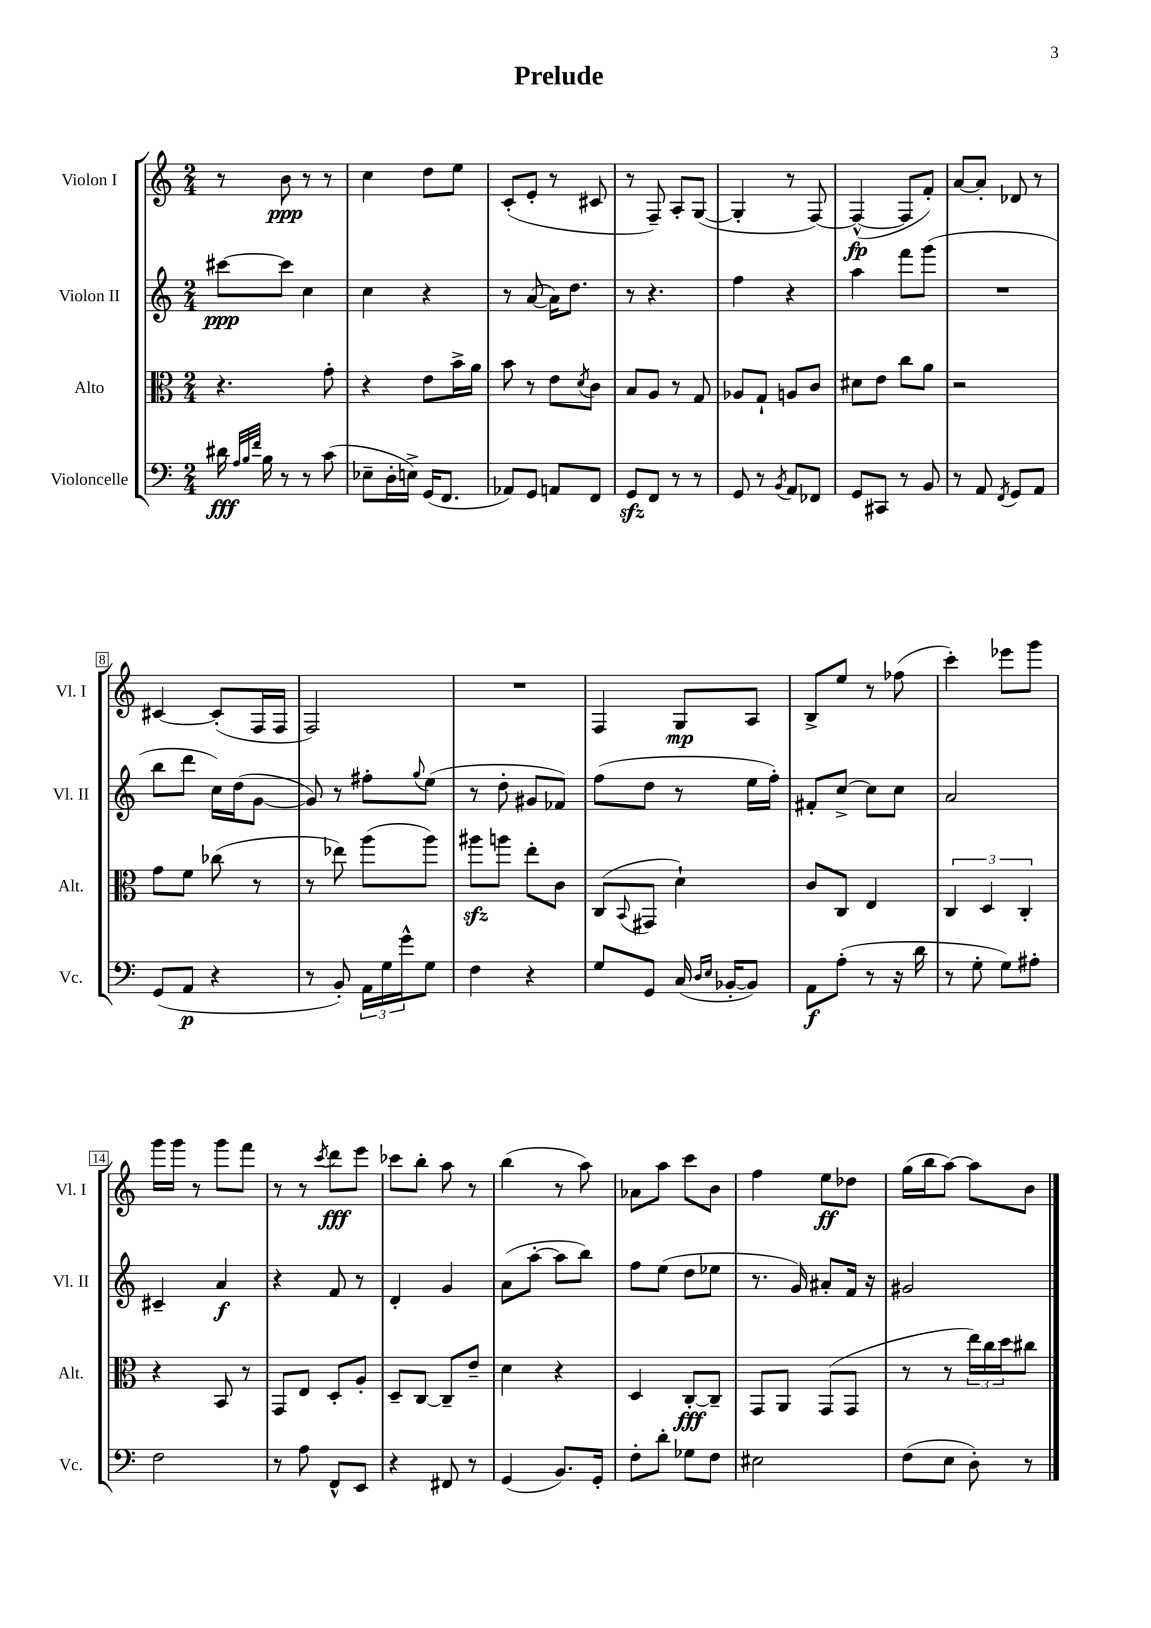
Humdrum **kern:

**kern	**kern	**kern	**kern
*staff4	*staff3	*staff2	*staff1
*clefF4	*clefC3	*clefG2	*clefG2
*k[]	*k[]	*k[]	*k[]
*M2/4	*M2/4	*M2/4	*M2/4
16d#	4.r	[8ccc#	8r
32qqA	.	.	.
32qqB	.	.	.
32qqf	.	.	.
16B	.	.	.
8r	.	8ccc#]	8b
8r	.	4cc	8r
(8c	8g'	.	8r
=	=	=	=
8E-~	4r	4cc	4cc
16D'	.	.	.
16E^)	.	.	.
(16GG	8e	4r	8dd
8.FF	.	.	.
.	16b^	.	8ee
.	16a	.	.
=	=	=	=
8AA-)	8b	8r	(8c'
8GG	8r	([8a	8e'
8AA	8e	16a])	8r
.	.	8.dd	.
.	8qd	.	.
8FF	8c	.	8c#
=	=	=	=
8GG	8B	8r	8r
8FF	8A	4.r	8F~)
8r	8r	.	8A'
8r	8G	.	([8G
=	=	=	=
8GG	8A-	4ff	4G']
8r	8G`	.	.
8qBB	.	.	.
8AA	8A	4r	8r
8FF-	8c	.	[8F)
=	=	=	=
8GG	8d#	4aa	(4F^^_
8CC#	8e	.	.
8r	8cc	8fff	8F]
8BB	8a	(8ggg	8f')
=	=	=	=
8r	2r	2r	[8a
8AA	.	.	8a']
8qFF	.	.	.
8GG	.	.	8d-
8AA	.	.	8r
=	=	=	=
(8GG	8g	8bb	[4c#
8AA	8f	8ddd	.
4r	(8cc-	16cc)	(8c#']
.	.	(16dd	.
.	8r	[8g	16F
.	.	.	16F
=	=	=	=
8r	8r	8g])	2F)
8BB')	8ee-)	8r	.
24AA	(8aa	8ff#'	.
24G	.	.	.
24g^^	.	.	.
.	.	8qqgg	.
8G	8aa)	(8ee	.
=	=	=	=
4F	8aa#	8r	2r
.	8aa	8dd'	.
4r	8ee'	8g#	.
.	8c	8f-)	.
=	=	=	=
8G	(8C	(8ff	4F
.	8qqBB	.	.
8GG	8GG#	8dd	.
(16C	4d`)	8r	8G
16qqD	.	.	.
16qqE	.	.	.
[16BB-'	.	.	.
8BB-])	.	16ee	8A
.	.	16ff')	.
=	=	=	=
8AA	8c	8f#'	8B^
(8A'	8C	[8cc^	8ee
8r	4E	8cc]	8r
16r	.	8cc	(8ff-
16d	.	.	.
=	=	=	=
8r	6C	2a	4ccc')
8G'	.	.	.
.	6D	.	.
8G)	.	.	8eee-
.	6C'	.	.
8A#'	.	.	8ggg
=	=	=	=
2F	4r	4c#~	16ggg
.	.	.	16ggg
.	.	.	8r
.	8BB	4a	8ggg
.	8r	.	8fff
=	=	=	=
8r	8GG	4r	8r
8A	8E	.	8r
.	.	.	8qccc
8FF^^	8D'	8f	8ddd
8EE	8A'	8r	8eee
=	=	=	=
4r	8D~	4d'	8ccc-
.	[8C	.	8bb'
8FF#	8C~]	4g	8aa
8r	8e~	.	8r
=	=	=	=
(4GG	4d	(8a	(4bb
.	.	[8aa'	.
8.BB)	4r	8aa]	8r
.	.	8bb)	8aa)
16GG'	.	.	.
=	=	=	=
8F'	4D	8ff	8a-
8d'	.	(8ee	8aa
8G-	[8C'	8dd	8ccc
8F	8C~]	8ee-	8b
=	=	=	=
2E#	8GG	8.r	4ff
.	8AA	.	.
.	.	16g)	.
.	(8GG	8a#'	8ee
.	8GG	16f	8dd-
.	.	16r	.
=	=	=	=
(8F	8r	2g#	(16gg
.	.	.	16bb
8E	8r	.	[8aa)
8D')	24ee)	.	8aa]
.	24cc	.	.
.	24dd	.	.
8r	8cc#	.	8b
==	==	==	==
*-	*-	*-	*-
